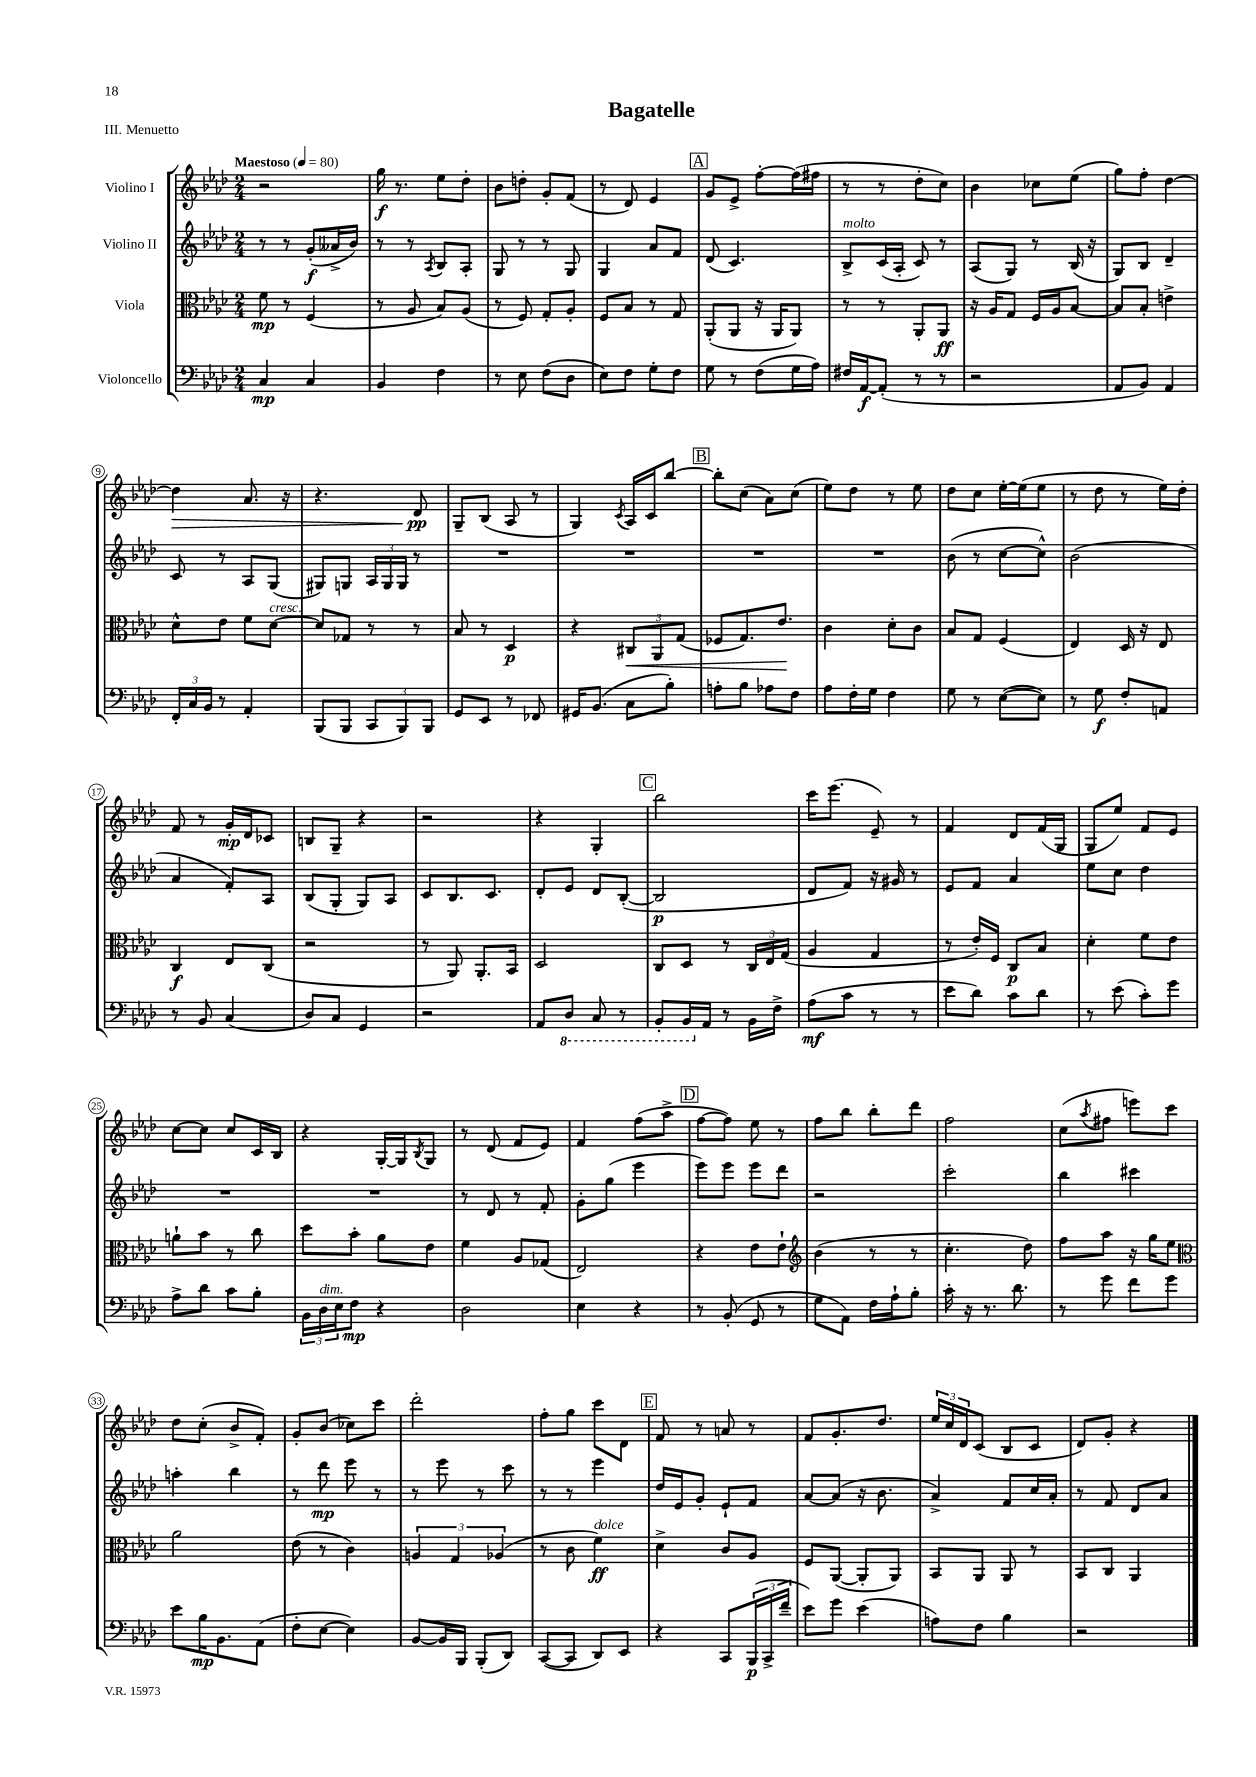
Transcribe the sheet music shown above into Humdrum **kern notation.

**kern	**kern	**kern	**kern
*staff4	*staff3	*staff2	*staff1
*clefF4	*clefC3	*clefG2	*clefG2
*k[b-e-a-d-]	*k[b-e-a-d-]	*k[b-e-a-d-]	*k[b-e-a-d-]
*M2/4	*M2/4	*M2/4	*M2/4
*MM80	*MM80	*MM80	*MM80
4C/	8f\	8r	2r
.	8r	8r	.
4C/	(4F/	(8g'/L	.
.	.	16a--^/L	.
.	.	16b-/JJ)	.
=	=	=	=
4BB-/	8r	8r	16gg\
.	.	.	8.r
.	8A-/	8r	.
.	.	8qA-/	.
4F\	8B-/L)	8B-/L	8ee-\L
.	(8A-/J	8A-'/J	8dd-'\J
=	=	=	=
8r	8r	8G/	8b-\L
8E-\	8F/)	8r	8dd'\J
(8F\L	8G'/L	8r	8g'/L
8D-\J	8A-'/J	8G/	(8f/J
=	=	=	=
8E-\L)	8F/L	4G/	8r
8F\J	8B-/J	.	8d-/)
8G'\L	8r	8a-/L	4e-/
8F\J	8G/	8f/J	.
=	=	=	=
8G\	(8AA-'/L	(8d-/	8g/L
8r	8AA-/J	4.c/)	8e-^/J
(8F\L	16r	.	[8ff'\L
.	16AA-/LK	.	.
16G\L	8AA-/J)	.	(16ff\]L
16A-\JJ)	.	.	16ff#\JJ
=	=	=	=
16F#/LL	8r	8B-^/L	8r
[16AA-/J	.	.	.
(8AA-'/]J	8r	(16c/L	8r
.	.	16A-'/JJ	.
8r	8AA-'/L	8c/)	8dd-'\L
8r	8AA-/J	8r	8cc\J)
=	=	=	=
2r	16r	(8A-/L	4b-\
.	16A-/LK	.	.
.	8G/J	8G/J)	.
.	16F/LL	8r	8cc-\L
.	16A-/J	.	.
.	[8B-/J	(16B-/	(8ee-\J
.	.	16r	.
=	=	=	=
8AA-/L	8B-/]L	8G/L)	8gg\L)
8BB-/J)	8B-'/J	8B-/J	8ff'\J
4AA-/	4e^\	4d-~/	[4dd-\
=	=	=	=
24FF'/LL	8d-^^\L	8c/	4dd-\]
24C/	.	.	.
24BB-/JJ	.	.	.
8r	8e-\J	8r	.
4AA-'/	8f\L	8A-/L	8.a-/
.	[8d-\J	(8G/J	.
.	.	.	16r
=	=	=	=
(8BBB-/L	8d-/]L	8G#/L)	4.r
8BBB-/J	8G-/J	8G/J	.
12CC/L	8r	24A-/LL	.
.	.	24G/	.
12BBB-/)	.	24G/JJ	.
.	8r	8r	8d-/
12BBB-/J	.	.	.
=	=	=	=
8GG/L	8B-/	2r	8G~/L
8EE-/J	8r	.	(8B-/J
8r	4D-/	.	8A-/
8FF-/	.	.	8r
=	=	=	=
16GG#/LK	4r	2r	4G/)
(8.BB-/J	.	.	.
.	.	.	8qc/
8C\L	12C#/L	.	16A-/LL
.	.	.	16c/J
.	12AA-/	.	.
8B-'\J)	.	.	[8bb-/J
.	(12G/J	.	.
=	=	=	=
8A'\L	8F-/L	2r	8bb-'\]L
8B-\J	8.G/)	.	(8cc\J
8A-\L	.	.	8a-\L)
.	8.e-/J	.	.
8F\J	.	.	(8cc\J
=	=	=	=
8A-\L	4c\	2r	8ee-\L)
16F'\L	.	.	8dd-\J
16G\JJ	.	.	.
4F\	8d-'\L	.	8r
.	8c\J	.	8ee-\
=	=	=	=
8G\	8B-/L	(8b-\	8dd-\L
8r	8G/J	8r	8cc\J
([8E-\L	(4F/	[8cc\L	[16ee-'\LL
.	.	.	(16ee-\]J
8E-\]J)	.	8cc^^\]J)	8ee-\J
=	=	=	=
8r	4E-/)	(2b-\	8r
8G\	.	.	8dd-\
8F'/L	16D-/	.	8r
.	16r	.	.
8AA/J	8E-/	.	16ee-\LL)
.	.	.	16dd-'\JJ
=	=	=	=
8r	4C/	4a-/	8f/
8BB-/	.	.	8r
(4C/	8E-/L	8f'/L)	16g'/LL
.	.	.	16d-/J
.	(8C/J	8A-/J	8c-/J
=	=	=	=
8D-/L)	2r	(8B-/L	8B/L
8C/J	.	8G'/J	8G~/J
4GG/	.	8G/L)	4r
.	.	8A-/J	.
=	=	=	=
2r	8r	8c/L	2r
.	8AA-/)	8.B-/	.
.	8.AA-'/L	.	.
.	.	8.c/J	.
.	16BB-/Jk	.	.
=	=	=	=
8AA-/L	2D-/	8d-'/L	4r
8DD-/J	.	8e-/J	.
8CC/	.	8d-/L	4G'/
8r	.	([8B-'/J	.
=	=	=	=
8BBB-'/L	8C/L	2B-/]	2bb-\
16BBB-/L	8D-/J	.	.
16AA-/JJ	.	.	.
8r	8r	.	.
16BB-\LL	24C/LL	.	.
.	24E-/	.	.
16F^\JJ	.	.	.
.	(24G/JJ	.	.
=	=	=	=
(8A-\L	4A-/	8d-/L	16ccc\LK
.	.	.	(8.eee-\J
8c\J	.	8f/J)	.
8r	4G/	16r	8e-~/)
.	.	16g#/	.
8r	.	8r	8r
=	=	=	=
8e-\L	8r	8e-/L	4f/
8d-\J)	16e-'/LL)	8f/J	.
.	16F/JJ	.	.
8c\L	8C/L	4a-/	8d-/L
8d-\J	8B-/J	.	(16f/L
.	.	.	16G/JJ
=	=	=	=
8r	4d-'\	8ee-\L	8G/L
(8e-\	.	8cc\J	8ee-/J)
8c'\L)	8f\L	4dd-\	8f/L
8g\J	8e-\J	.	8e-/J
=	=	=	=
8A-^\L	8a`\L	2r	[8cc\L
8d-\J	8b-\J	.	8cc\]J
8c\L	8r	.	8cc/L
8B-'\J	8cc\	.	16c/L
.	.	.	16B-/JJ
=	=	=	=
24BB-\LL	8dd-\L	2r	4r
24D-\	.	.	.
24E-\J	.	.	.
8F\J	8b-'\J	.	.
4r	8a-\L	.	[16G'/LL
.	.	.	16G/]J
.	.	.	8qB-/
.	8e-\J	.	8G/J
=	=	=	=
2D-\	4f\	8r	8r
.	.	8d-/	(8d-/
.	8A-/L	8r	8f/L
.	(8G-/J	8f'/	8e-/J)
=	=	=	=
4E-\	2E-/)	8g'\L	4f/
.	.	(8gg\J	.
4r	.	4eee-\	(8ff\L
.	.	.	8aa-^\J
=	=	=	=
8r	4r	8eee-\L)	[8ff\L
(8BB-'/	.	8eee-\J	8ff\]J)
8GG/	8e-\L	8eee-\L	8ee-\
8r	8e-`\J	8ddd-\J	8r
=	=	=	=
*	*clefG2	*	*
8G\L	(4b-\	2r	8ff\L
8AA-\J)	.	.	8bb-\J
16F\LL	8r	.	8bb-'\L
16A-`\J	.	.	.
8B-'\J	8r	.	8ddd-\J
=	=	=	=
16c'\	4.cc'\	2ccc'\	2ff\
16r	.	.	.
8.r	.	.	.
8.d-\	.	.	.
.	8dd-\)	.	.
=	=	=	=
8r	8ff\L	4bb-\	(8cc\L
.	.	.	8qaa-/
8g\	8aa-\J	.	8ff#\J
8f\L	16r	4ccc#\	8eee\L)
.	16gg\LK	.	.
8g\J	8ee-\J	.	8ccc\J
=	=	=	=
*	*clefC3	*	*
8e-\L	2a-\	4aa'\	8dd-\L
16B-\K	.	.	(8cc'\J
8.BB-\	.	.	.
.	.	4bb-\	8b-^/L
(8AA-\J	.	.	8f'/J)
=	=	=	=
8F'\L	(8e-\	8r	8g'/L
[8E-\J	8r	8ddd-\	(8b-/J
4E-\])	4c\)	8eee-\	8cc-\L)
.	.	8r	8ccc\J
=	=	=	=
[8BB-/L	6A/	8r	2ddd-'\
16BB-/]L	.	8eee-\	.
.	6G/	.	.
16BBB-/JJ	.	.	.
(8BBB-'/L	.	8r	.
.	(6A-/	.	.
8DD-/J)	.	8ccc\	.
=	=	=	=
([8CC/L	8r	8r	8ff'\L
8CC/]J	8c\	8r	8gg\J
8DD-/L)	4f\)	4eee-\	8ccc\L
8EE-/J	.	.	8d-\J
=	=	=	=
4r	4d-^\	16dd-/LL	8f/
.	.	16e-/J	.
.	.	8g'/J	8r
8CC/L	8c/L	8e-`/L	8a/
(24BBB-/L	8A-/J	8f/J	8r
24CC^/	.	.	.
24f~/JJ	.	.	.
=	=	=	=
8e-\L)	8F/L	[8a-/L	8f/L
8g\J	([8AA-/J	(8a-/]J	8.g'/
(4e-\	8AA-'/]L	16r	.
.	.	8.b-\	8.dd-/J
.	8AA-/J)	.	.
=	=	=	=
8A\L)	8BB-/L	4a-^/)	24ee-/LL
.	.	.	24cc/
.	.	.	24d-/J
8F\J	8AA-/J	.	(8c/J
4B-\	8AA-/	8f/L	8B-/L
.	8r	16cc/L	8c/J
.	.	16a-'/JJ	.
=	=	=	=
2r	8BB-/L	8r	8d-/L)
.	8C/J	8f/	8g'/J
.	4AA-/	8d-/L	4r
.	.	8a-/J	.
==	==	==	==
*-	*-	*-	*-
